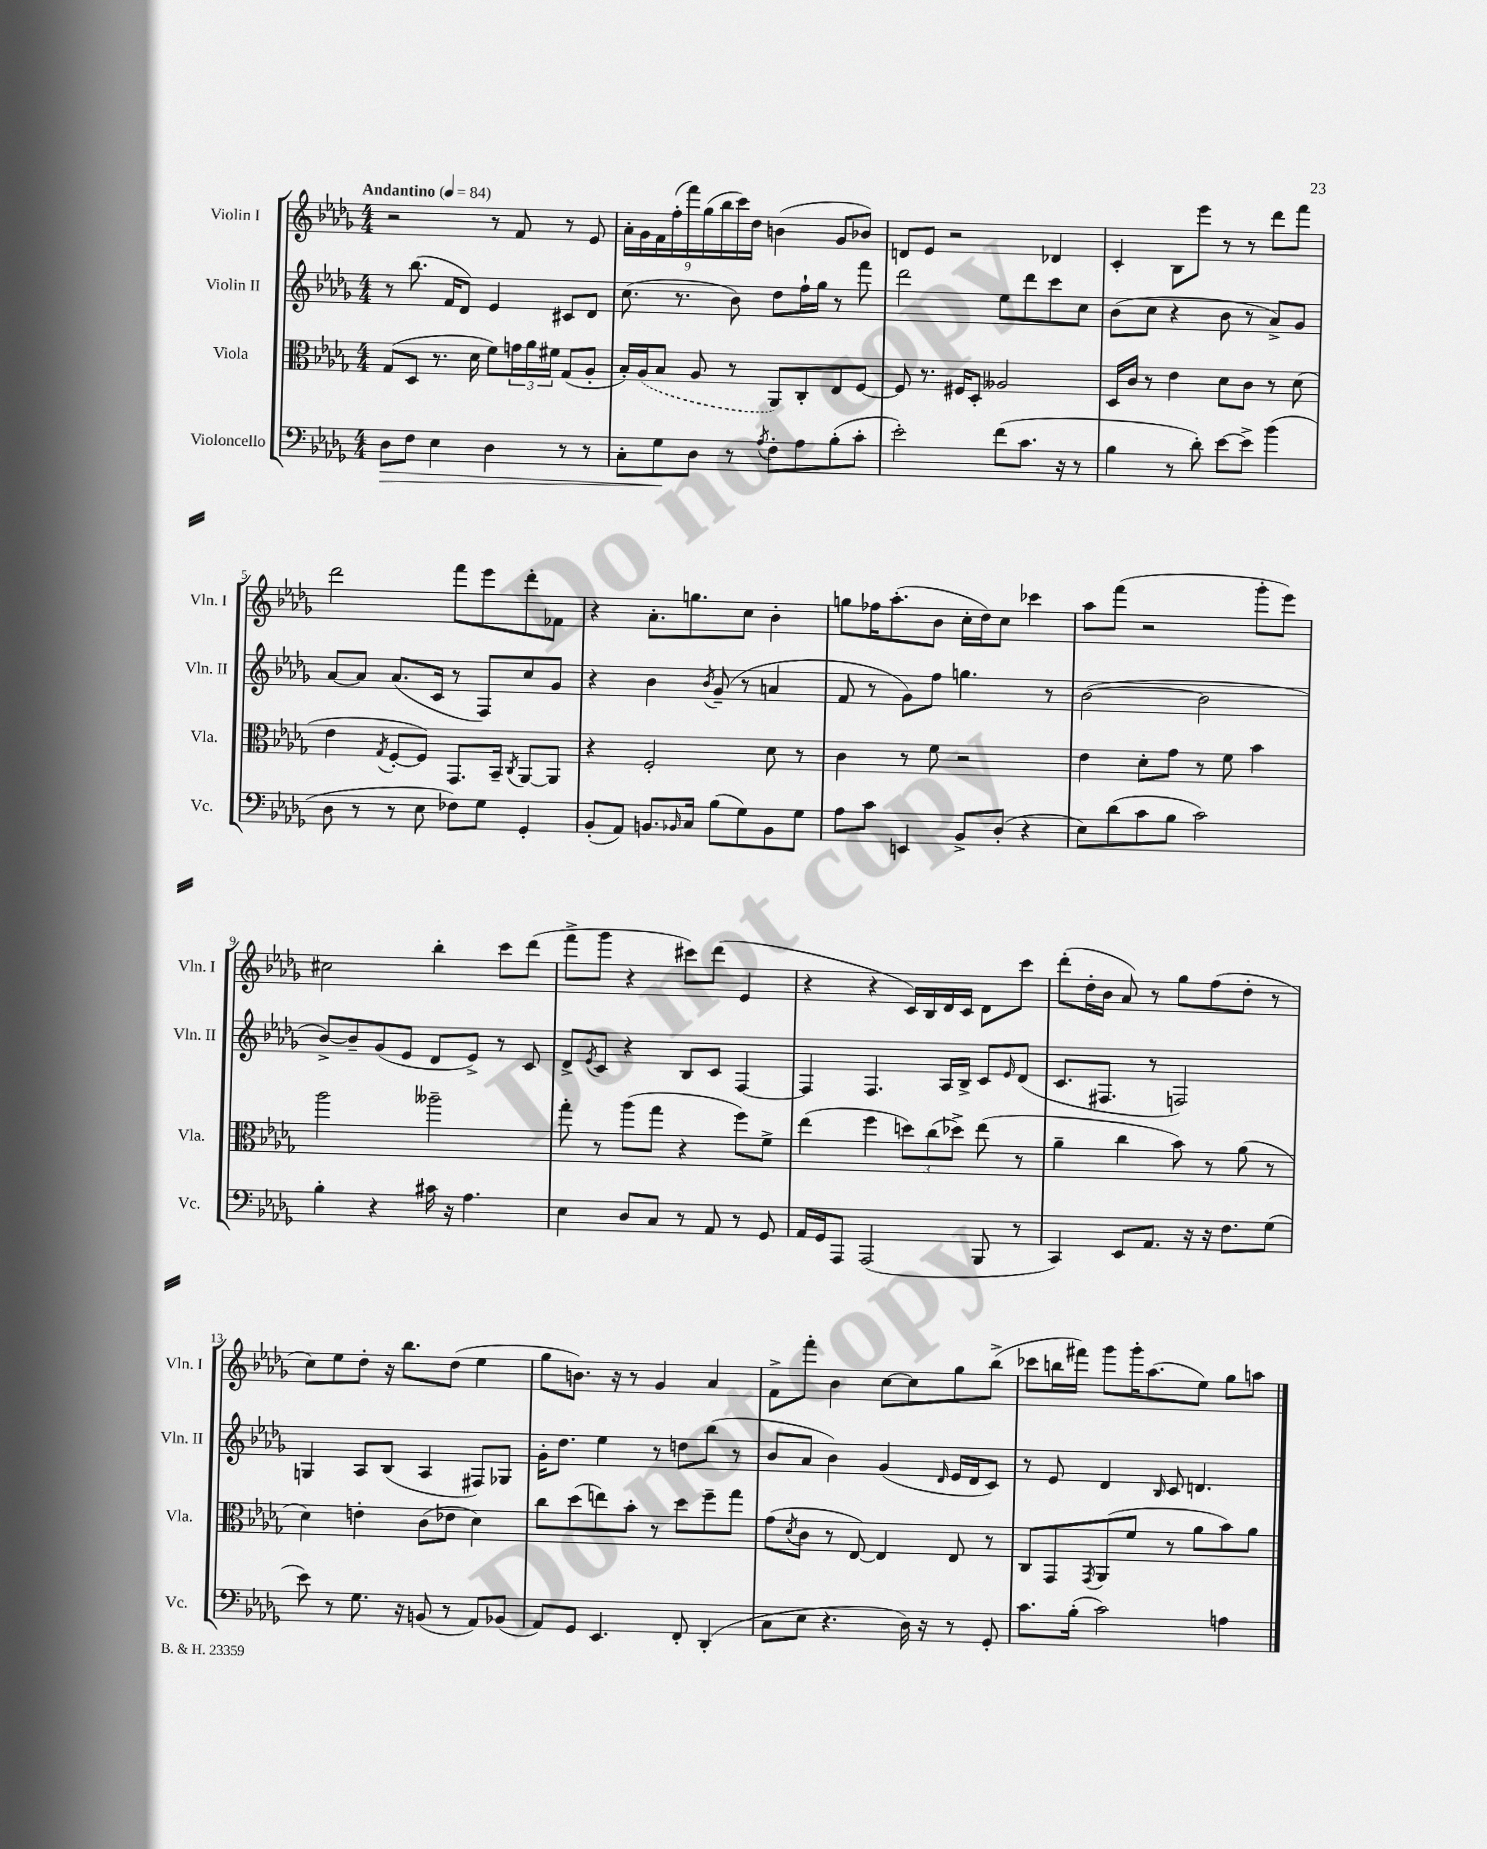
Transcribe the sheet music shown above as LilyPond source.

<<
\new StaffGroup <<
\new Staff = "s0" \with { instrumentName = "Violin I" shortInstrumentName = "Vln. I" } {
    \clef treble \key des \major \numericTimeSignature \time 4/4 \tempo "Andantino" 4 = 84
    r2 r8 f'8 r8 ees'8 |
    \tuplet 9/8 { aes'16-. ges'16 f'16 f''16-.( f'''16) ges''16( bes''16 c'''16) des''16 } b'4( ges'8 bes'8) |
    d'8 ees'8 r2 des'4 |
    c'4-. bes8 ees'''8 r8 r8 des'''8 f'''8 |
    des'''2 f'''8 ees'''8 des'''8-. fes'8 |
    r4 aes'8.-. g''8. c''8 bes'4-. |
    g''8 fes''16 aes''8.-.( bes'8 c''16-. des''16) c''8 ces'''4 |
    aes''8 f'''8( r2 ges'''8-. ees'''8) |
    cis''2 bes''4-. c'''8 des'''8( |
    f'''8-> ges'''8 r4 cis'''8) des'''8( ees'4 |
    r4 r4 c'16) bes16 des'16 c'16 des'8 c'''8 |
    des'''8-.( des''16-. bes'16 aes'8) r8 ges''8 f''8( des''8-. r8 |
    c''8) ees''8 des''8-. r16 bes''8. des''8( ees''4 |
    ges''8 b'8.) r16 r8 ges'4 aes'4 |
    f'8-> f'''8-. bes'4 c''8~ c''8 ges''8 bes''8->( |
    ces'''8 b''16 fis'''16) ges'''8 ges'''16-. aes''8.( ees''8) ges''8 a''8 \bar "|." |
}
\new Staff = "s1" \with { instrumentName = "Violin II" shortInstrumentName = "Vln. II" } {
    \clef treble \key des \major \numericTimeSignature \time 4/4
    r8 bes''8.( f'16 des'8) ees'4 cis'8 des'8 |
    c''8.( r8. bes'8) des''8 f''16-! ges''16 r8 f'''8 |
    des'''2 ees''8 des'''8 c'''8 c''8 |
    bes'8( c''8 r4 bes'8 r8 aes'8->) ges'8 |
    aes'8~ aes'8 aes'8.( c'16 r8 f8) c''8 ges'8 |
    r4 bes'4 \acciaccatura { bes'8 } ges'8--( r8 a'4 |
    f'8 r8 ges'8) f''8 g''4. r8 |
    bes'2~( bes'2 |
    bes'8~->) bes'8-- ges'8( ees'8 des'8 ees'8->) r8 c'8 |
    des'8-> \acciaccatura { ees'8 } c'8 r4 bes8 c'8 f4~ |
    f4 f4. aes16 bes16-> c'8 \grace { ees'16 } des'8( |
    c'8. fis8. r8 f2) |
    g4 aes8 bes8( aes4 fis8) ges8 |
    ges'16-. des''8. ees''4 r8 d''8 bes''8( r8 |
    bes'8 aes'8 bes'4) ges'4( \grace { des'16 } ees'16 des'16 c'8) |
    r8 ees'8 des'4 \grace { bes16 } c'8 d'4. \bar "|." |
}
\new Staff = "s2" \with { instrumentName = "Viola" shortInstrumentName = "Vla." } {
    \clef alto \key des \major \numericTimeSignature \time 4/4
    ges8( des8 r8. des'16 f'8) \tuplet 3/2 { g'16 aes'16 fis'16 } ges8( aes8-. |
    bes16-.) \once \slurDashed aes16( bes8 aes8 r8 aes,8) c8-. ees8 f8~ |
    f8 r8. fis16 des8-. aeses2 |
    des16 c'16 r8 ees'4 des'8 c'8 r8 des'8( |
    ees'4 \acciaccatura { ges8 } f8~-. f8) ges,8. bes,16-- \acciaccatura { c8 } aes,8~ aes,8 |
    r4 f2-. des'8 r8 |
    c'4 r8 f'8 r2 |
    ees'4 des'8-. ges'8 r8 f'8 bes'4 |
    aes''2 aeses''2-- |
    ges''8-. r8 aes''8( ges''8 r4 f''8) f'8-> |
    ees''4( f''4 \tuplet 3/2 { d''8) c''8( des''8->) } ees''8( r8 |
    aes'4-- c''4 bes'8) r8 aes'8( r8 |
    des'4) e'4-. c'8( ees'8 des'4) |
    c''8 des''8( e''8) bes'8-. r8 des''8 f''8-- ges''8 |
    ges'8( \acciaccatura { des'8 } c'8 r8 ees8~) ees4 ees8 r8 |
    c8 ges,8 \acciaccatura { ges,8 } aes,8( f'8 r8 aes'8 bes'8) aes'8 \bar "|." |
}
\new Staff = "s3" \with { instrumentName = "Violoncello" shortInstrumentName = "Vc." } {
    \clef bass \key des \major \numericTimeSignature \time 4/4
    des8\> f8 ees4 des4 r8 r8 |
    c8-. ges8\! des8 r8 \acciaccatura { aes8 } f8-. aes8 bes8-.( c'8-. |
    ees'2-.) f'8( c'8. r16 r8 |
    bes4 r8 des'8-.) ees'8~ ees'8-> bes'4( |
    des8 r8 r8 ees8 fes8) ges8 ges,4-. |
    bes,8-.( aes,8) b,8. \grace { bes,16 } c16 bes8( ges8) bes,8 ges8 |
    aes8 c'8 e,4 bes,8-> des8-.( r4 |
    ees8) des'8( c'8 bes8 c'2) |
    bes4-. r4 cis'16 r16 aes4. |
    ees4 des8 c8 r8 aes,8 r8 ges,8 |
    aes,16 ges,16 aes,,8 aes,,2( bes,,8 r8 |
    c,4) ees,8 aes,8. r16 r16 f8. ges8( |
    ees'8) r8 ges8. r16 b,8( r8 aes,8) bes,8( |
    aes,8) ges,8 ees,4. f,8-. des,4-.( |
    c8 ees8 r4. des16) r16 r8 ges,8-. |
    c'8. bes16-.( c'2) a4 \bar "|." |
}
>>
>>
